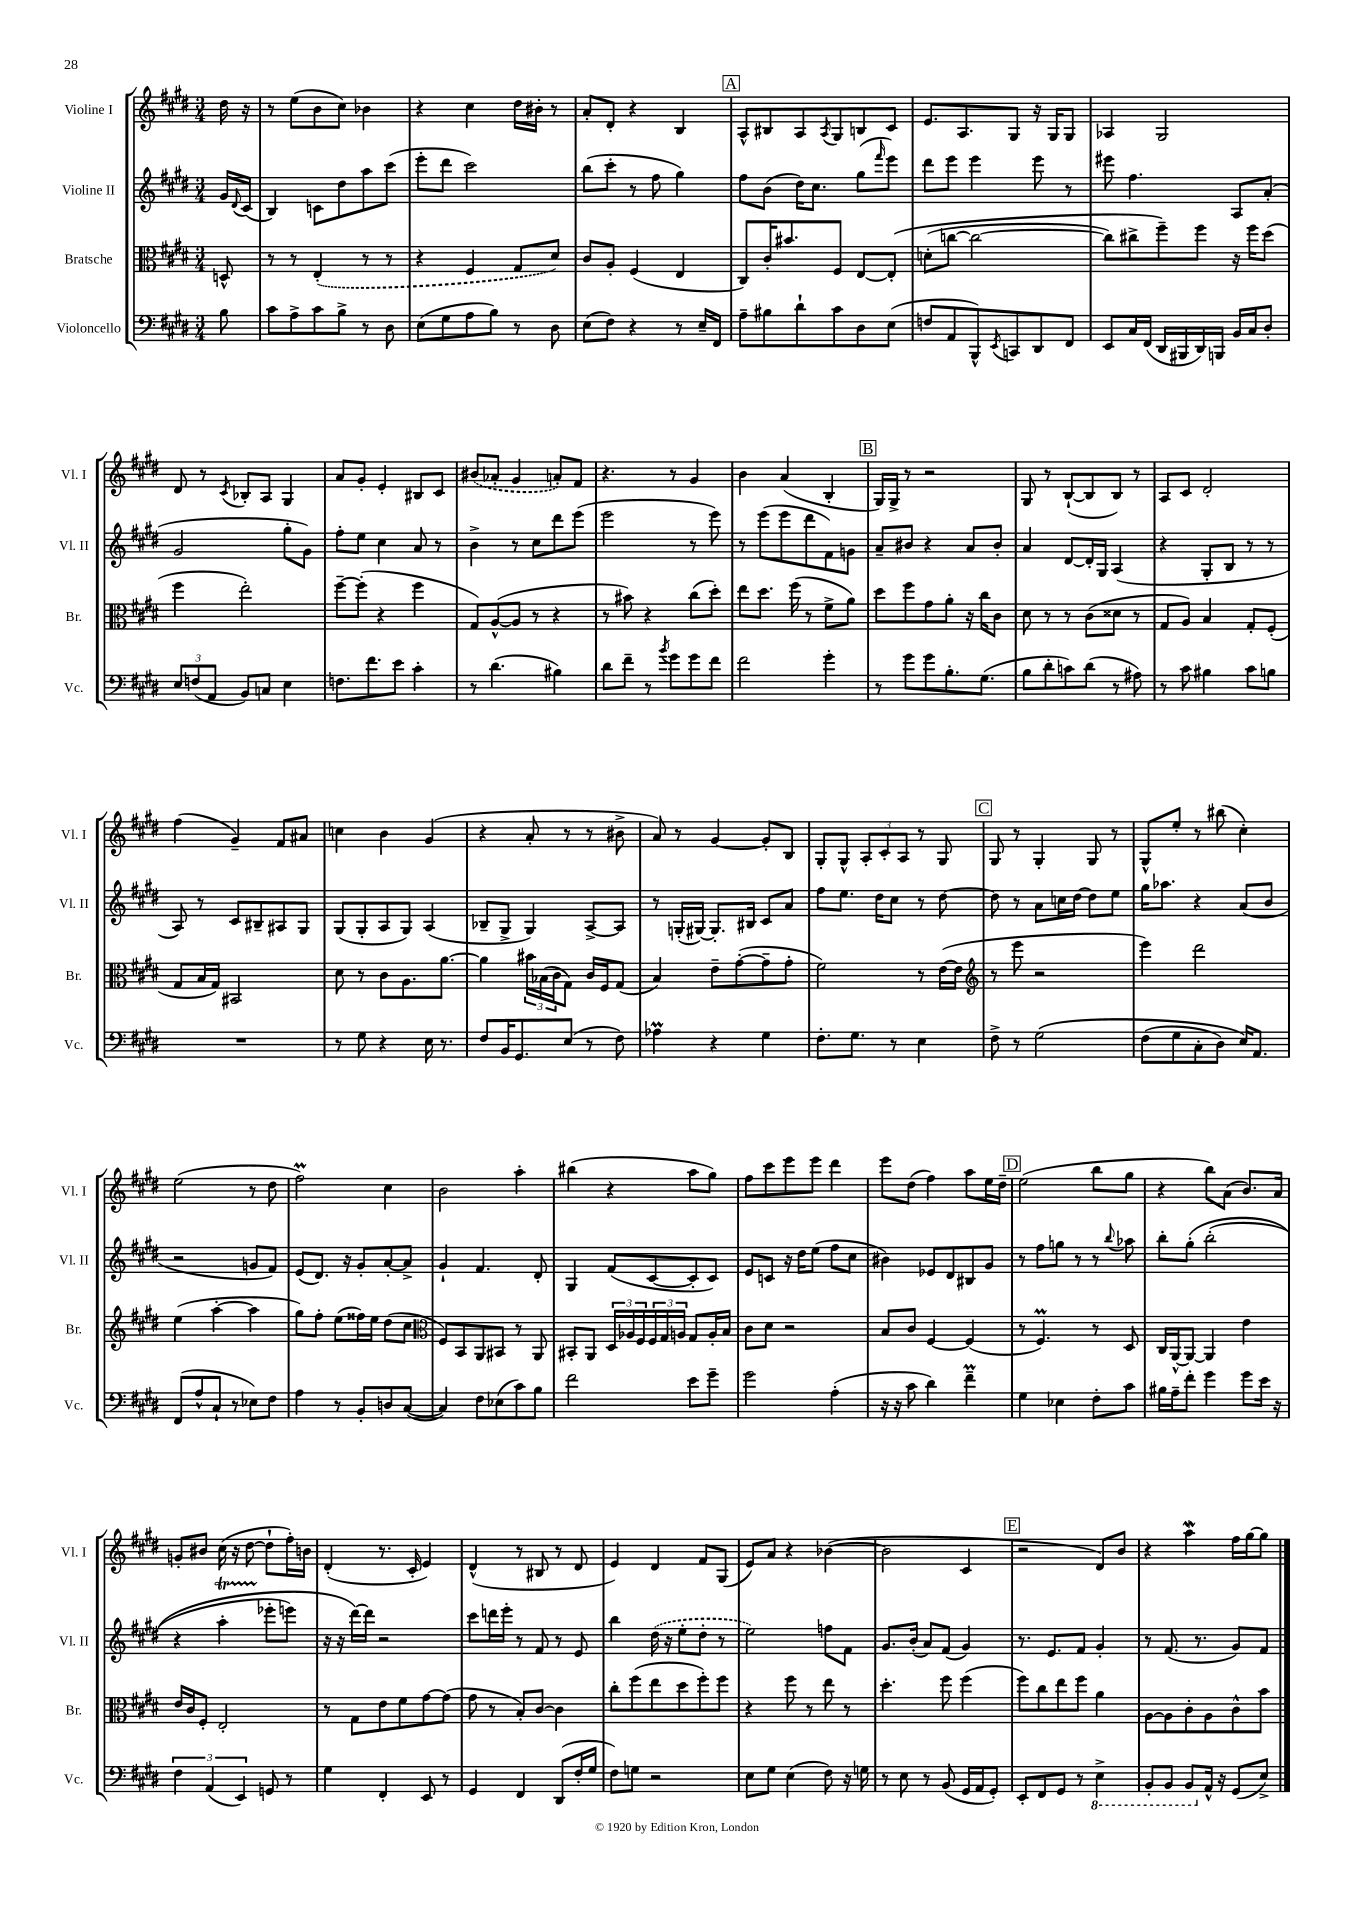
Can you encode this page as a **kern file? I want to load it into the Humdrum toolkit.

**kern	**kern	**kern	**kern
*part4	*part3	*part2	*part1
*staff4	*staff3	*staff2	*staff1
*I"Violoncello	*I"Bratsche	*I"Violine II	*I"Violine I
*I'Vc.	*I'Br.	*I'Vl. II	*I'Vl. I
*clefF4	*clefC3	*clefG2	*clefG2
*k[f#c#g#d#]	*k[f#c#g#d#]	*k[f#c#g#d#]	*k[f#c#g#d#]
*M3/4	*M3/4	*M3/4	*M3/4
=	=	=	=
8B\	8Dn^^/	16g#/LL	16dd#\
.	.	8qqd#/	.
.	.	(16c#/JJ	16r
=1	=1	=1	=1
8c#\L	8r	4B/)	8r
8A^\	8r	.	(8ee\L
8c#\	(4E'/	8cn\L	8b\
8B^\J	.	8dd#\	8cc#\J)
8r	8r	8aa\	4b-X\
8D#\	8r	(8ccc#\J	.
=2	=2	=2	=2
(8E\L	4r	8eee'\L	4r
8G#\	.	8ddd#\J	.
8A\	4F#/	2ccc#\)	4cc#\
8B\J)	.	.	.
8r	8G#/L	.	16dd#\LL
.	.	.	16b#X'\JJ
8D#\	8d#/J)	.	8r
=3	=3	=3	=3
(8E\L	8c#/L	(8bb\L	8a'/L
8F#\J)	8A'/J	8ccc#'\J	8d#'/J
4r	(4F#/	8r	4r
.	.	8ff#\	.
8r	4E/	4gg#\)	4B/
16E~/LL	.	.	.
16FF#/JJ	.	.	.
!!LO:REH:place=s1:t=A
=4	=4	=4	=4
8A~\L	8C#/L)	8ff#\L	8A^^/L
8B#X\	16c#'/K	(8b\J	8B#X/
.	8.b#X/	.	.
8d#`\	.	16dd#\KL)	8A/
.	.	8.cc#\J	.
.	.	.	8qA/
8c#\	8F#/J	.	8G#/
8D#\	[8E/L	(8gg#\L	8Bn/
.	.	16qqfff#/	.
(8E\J	(8E'/J]	8eee\J)	8c#/J
=5	=5	=5	=5
8Fn/L	(8dn'\L	8ddd#\L	8.e/L
8AA/	[8ccn\J	8eee\J	.
.	.	.	8.A/
8BBB^^/)	2cc\_	4eee\	.
8qEE/	.	.	.
8CCn/	.	.	8G#/J
8DD#/	.	8eee\	16r
.	.	.	16G#/KL
8FF#/J	.	8r	8G#/J
=6	=6	=6	=6
8EE/L	8cc\L])	8eee#X\	4A-X/
16C#/L	8cc#X^\	4.ff#\	.
(16FF#/JJ	.	.	.
16DD#/LL	8ff#~\)	.	2G#/
16BBB#X/	.	.	.
16DD#/)	8ff#\J	.	.
16BBBn/JJ	.	.	.
16BB/LL	16r	8A/L	.
16C#/J	16ff#\KL	.	.
8D#'/J	(8dd#\J	(8a'/J	.
!!LO:LB:g=z
=7	=7	=7	=7
12E/L	4ff#\	2g#/	8d#/
(12Fn/	.	.	.
.	.	.	8r
12AA/J	.	.	.
.	.	.	8qc#/
8BB/L)	2ee'\)	.	8B-X'/L
8Cn/J	.	.	8A/J
4E\	.	8gg#'\L	4G#/
.	.	8g#\J)	.
=8	=8	=8	=8
8.Fn\L	[8ff#~\L	8ff#'\L	8a/L
.	(8ff#'\J]	8ee\J	8g#'/J
8.f#\	.	.	.
.	4r	4cc#\	4e'/
8e\J	.	.	.
4c#'\	4ff#\	8a/	8B#X/L
.	.	8r	8c#/J
=9	=9	=9	=9
8r	8G#/L)	4b^\	(8b#X/L
(4.d#\	([8A^^/	.	8a-X'/J
.	8A/J]	8r	4g#/
.	8r	8cc#\L	.
4B#X\)	4r	8ddd#\	8an'/L)
.	.	(8eee\J	8f#/J
=10	=10	=10	=10
8d#\L	8r	2eee\	4.r
8f#~\J	8b#X\)	.	.
8r	4r	.	.
8qb/	.	.	.
8g#\L	.	.	8r
8g#\	(8cc#\L	8r	4g#/
8f#\J	8dd#'\J)	8eee\)	.
=11	=11	=11	=11
2f#\	8ee\L	8r	4b\
.	8.dd#\J	(8eee\L	.
.	.	8eee\	(4a/
.	(16ff#\	.	.
.	8r	8ddd#\	.
4g#'\	8f#^\L	8f#\)	4B'/
.	8a\J)	8gn\J	.
!!LO:REH:place=s1:t=B
=12	=12	=12	=12
8r	8dd#\L	8a~/L	16G#/LL)
.	.	.	16G#^/JJ
8g#\L	8ff#\	8b#X/J	8r
8g#\	8g#\	4r	2r
8.B'\	8a'\J	.	.
.	16r	8a/L	.
(8.G#\J	16cc#\KL	.	.
.	8c#\J	8b#'/J	.
=13	=13	=13	=13
8B\L	8d#\	4a/	8G#/
8d#'\	8r	.	8r
8cn\)	8r	[8d#/L	([8B`/L
(8d#\J	(8c#\L	16d#'/L]	8B/]
.	.	16G#/JJ	.
8r	8d##X\J	(4A/	8B/J)
8A#X\)	8r	.	8r
=14	=14	=14	=14
8r	8G#/L	4r	8A/L
8c#\	8A/J)	.	8c#/J
4B#X\	4B/	8G#'/L	2d#'/
.	.	8B/J	.
8c#\L	8G#'/L	8r	.
8Bn\J	(8F#'/J	8r	.
!!LO:LB:g=z
=15	=15	=15	=15
2.r	8G#/L	8A/)	(4ff#\
.	16B/L	8r	.
.	16G#/JJ)	.	.
.	2BB#X/	8c#/L	4g#~/)
.	.	8B#X~/	.
.	.	8A#X/	8f#/L
.	.	8G#/J	8a#X/J
=16	=16	=16	=16
8r	8d#\	(8G#/L	4ccn\
8G#\	8r	8G#'/	.
4r	8c#\L	8A/	4b\
.	8.A\	8G#/J)	.
16E\	.	(4A/	(4g#/
8.r	[8.a\J	.	.
=17	=17	=17	=17
8F#/L	4a\]	8B-X~/L	4r
16BB/K	.	8G#^/J	.
8.GG#/	.	.	.
.	24b#X\LL	4G#/)	8a'/
.	(24B-X\	.	.
.	24c#\J	.	.
(8E/J	8G#\J)	.	8r
8r	16c#/LL	[8A^/L	8r
.	16F#/J	.	.
8F#\)	(8G#/J	8A/J]	8b#X^\
=18	=18	=18	=18
4A-XM\	4B/)	8r	8a/)
.	.	(16Gn'/LL	8r
.	.	[16G#X/JJ)	.
4r	8e~\L	8.G#'/L]	[4g#/
.	([8g#'\	.	.
.	.	16B#X/Jk	.
4G#\	8g#~\]	8c#/L	8g#'/L]
.	8g#'\J	8a/J	8B/J
=19	=19	=19	=19
8.F#'\L	2f#\)	8ff#\L	8G#'/L
.	.	8.ee\J	8G#^^/J
8.G#\J	.	.	.
.	.	.	12A'/L
.	.	16dd#\KL	.
.	.	.	12c#'/
8r	.	8cc#\J	.
.	.	.	12A/J
4E\	8r	8r	8r
.	([16e\LL	[8dd#\	8G#/
.	16e\JJ]	.	.
!!LO:REH:place=s1:t=C
=20	=20	=20	=20
*	*clefG2	*	*
8F#^\	8r	8dd#\]	8G#/
8r	8eee\	8r	8r
(2G#\	2r	8a\L	4G#'/
.	.	16ccn\L	.
.	.	[16dd#\JJ	.
.	.	8dd#\L]	8G#/
.	.	8ee\J	8r
=21	=21	=21	=21
(8F#\L	4eee\)	16gg#\KL	8G#^^/L
.	.	8.aa-X\J	.
8G#\	.	.	8ee'/J
8C#'\	2ddd#\	4r	8r
8D#\J)	.	.	(8bb#X\
16E/KL)	.	(8a/L	4cc#'\)
8.AA/J	.	.	.
.	.	8b/J	.
!!LO:LB:g=z
=22	=22	=22	=22
(8FF#/L	(4ee\	2r	(2ee\
8A^^/	.	.	.
8C#`/J	[4aa'\	.	.
8r	.	.	.
8E-X\L)	4aa\]	8gn/L	8r
8F#\J	.	8f#/J)	8dd#\
=23	=23	=23	=23
4A\	8gg#\L)	(8e/L	2ff#M\)
.	8ff#'\J	8.d#/J)	.
8r	(8ee\L	.	.
.	.	16r	.
8BB'/L	16ff##X\L)	8g#'/L	.
.	16ee\JJ	.	.
8Dn/	(8dd#\L	[8a'/	4cc#\
([8C#/J	8cc#\J	8a^/J]	.
=24	=24	=24	=24
*	*clefC3	*	*
4C#/])	8F#/L)	4g#`/	2b\
.	8BB/	.	.
8F#\L	8AA/	4.f#/	.
(8E-X\	8BB#X/J	.	.
8c#\)	8r	.	4aa'\
8B\J	8AA/	8d#'/	.
=25	=25	=25	=25
2f#\	8BB#X'/L	4G#/	(4bb#X\
.	8AA/J	.	.
.	24D#/LL	(8f#/L	4r
.	24A-X/	.	.
.	24F#/	.	.
.	24F#/	[8c#/	.
.	24G#/	.	.
.	24An/JJ	.	.
8e\L	8G#/L	8c#'/]	8aa\L
8g#~\J	16A'/L	8c#/J)	8gg#\J)
.	16B/JJ	.	.
=26	=26	=26	=26
2g#\	8c#\L	8e/L	8ff#\L
.	8d#\J	8cn/J	8ccc#\
.	2r	16r	8eee\
.	.	16dd#\KL	.
.	.	(8ee\J	8eee\J
(4A'\	.	8ff#\L	4ddd#\
.	.	8cc#\J	.
=27	=27	=27	=27
16r	8B/L	4b#X\)	8eee\L
16r	.	.	.
8c#\	8c#/J	.	(8dd#\J
4d#\)	[4F#/	8e-X/L	4ff#\)
.	.	8d#/	.
4f#M~\	(4F#/]	8B#X/	8aa\L
.	.	8g#/J	16ee\L
.	.	.	16dd#~\JJ
!!LO:REH:place=s1:t=D
=28	=28	=28	=28
4G#\	8r	8r	(2ee\
.	4.F#M/)	8ff#\L	.
4E-X\	.	8ggn\J	.
.	.	8r	.
8F#'\L	8r	8r	8bb\L
.	.	8qqbb/	.
8c#\J	8D#/	8aa-X\	8gg#\J
=29	=29	=29	=29
16B#X\LL	16C#/LL	8bb'\L	4r
16A~\J	[16AA^^/J	.	.
8f#'\J	8AA/J_	(8gg#'\J	.
4g#\	4AA/]	(2bb'\	8bb\L)
.	.	.	(8a\J
8g#\L	4e\	.	8.b/L)
16e\Jk	.	.	.
16r	.	.	16a/Jk
!!LO:LB:g=z
=30	=30	=30	=30
6F#\	16e/LL	4r	8gn'/L
.	16c#/J	.	.
.	8F#'/J	.	8b#X/J
(6AA/	.	.	.
.	2E'/	4aaT'\	(16cc#\
.	.	.	16r
6EE/)	.	.	.
.	.	.	[8dd#\
8GGn/	.	8eee-X'\L	8dd#`\L]
8r	.	8eeen\J)	16ff#'\L)
.	.	.	16bn\JJ
=31	=31	=31	=31
4G#\	8r	16r	(4d#'/
.	.	16r	.
.	8G#\L	[16ddd#\LL)	.
.	.	16ddd#\JJ]	.
4FF#'/	8e\	2r	8.r
.	8f#\	.	.
.	.	.	16c#'/
8EE/	[8g#\	.	4e/)
8r	(8g#\J]	.	.
=32	=32	=32	=32
4GG#/	8g#\	8ccc#\L	(4d#^^/
.	8r	16dddn\L	.
.	.	16eee'\JJ	.
4FF#/	8B'/L)	8r	8r
.	[8c#/J	8f#/	8B#X/
(8DD#/L	4c#\]	8r	8r
16F#'/L	.	8e/	8d#/
16G#/JJ	.	.	.
=33	=33	=33	=33
8F#\L)	8cc#'\L	4bb\	4e/)
8Gn\J	(8ff#\	.	.
2r	8ee\	(16dd#\	4d#/
.	.	16r	.
.	8dd#\	8ee'\L	.
.	8ff#'\)	8dd#'\J	8f#/L
.	8ff#\J	8r	(8G#/J
=34	=34	=34	=34
8E\L	4r	2ee\)	8e/L)
8G#\J	.	.	8a/J
(4E\	8ff#\	.	4r
.	8r	.	.
8F#\)	8ee\	8ffn\L	([4b-X\
16r	8r	8f#\J	.
16Gn\	.	.	.
=35	=35	=35	=35
8r	4.dd#'\	8.g#/L	2b-\]
8E\	.	.	.
.	.	(16b'/Jk	.
8r	.	8a/L)	.
(8BB/	8ff#\	(8f#/J	.
16GG#/LL	(4ff#\	4g#/)	4c#/
16AA/J	.	.	.
8GG#'/J)	.	.	.
!!LO:REH:place=s1:t=E
=36	=36	=36	=36
8EE'/L	8ff#\L)	8.r	2r
8FF#/	8cc#\	.	.
.	.	8.e/L	.
8GG#/J	8ee\	.	.
8r	8ff#\J	8f#/J	.
*8ba	*	*	*
4EE^\	4a\	4g#'/	8d#/L)
.	.	.	8b/J
=37	=37	=37	=37
8BBB'/L	[8A\L	8r	4r
8BBB/J	8A\]	(8.f#/	.
8BBB/L	8c#'\	.	4aaw\
.	.	8.r	.
*X8ba	*	*	*
16AA^^/Jk	8A\	.	.
16r	.	.	.
(8GG#/L	8c#^^\	8g#/L)	16ff#\LL
.	.	.	[16gg#\J
8E^/J)	8b\J	8f#/J	8gg#\J]
==	==	==	==
*-	*-	*-	*-
